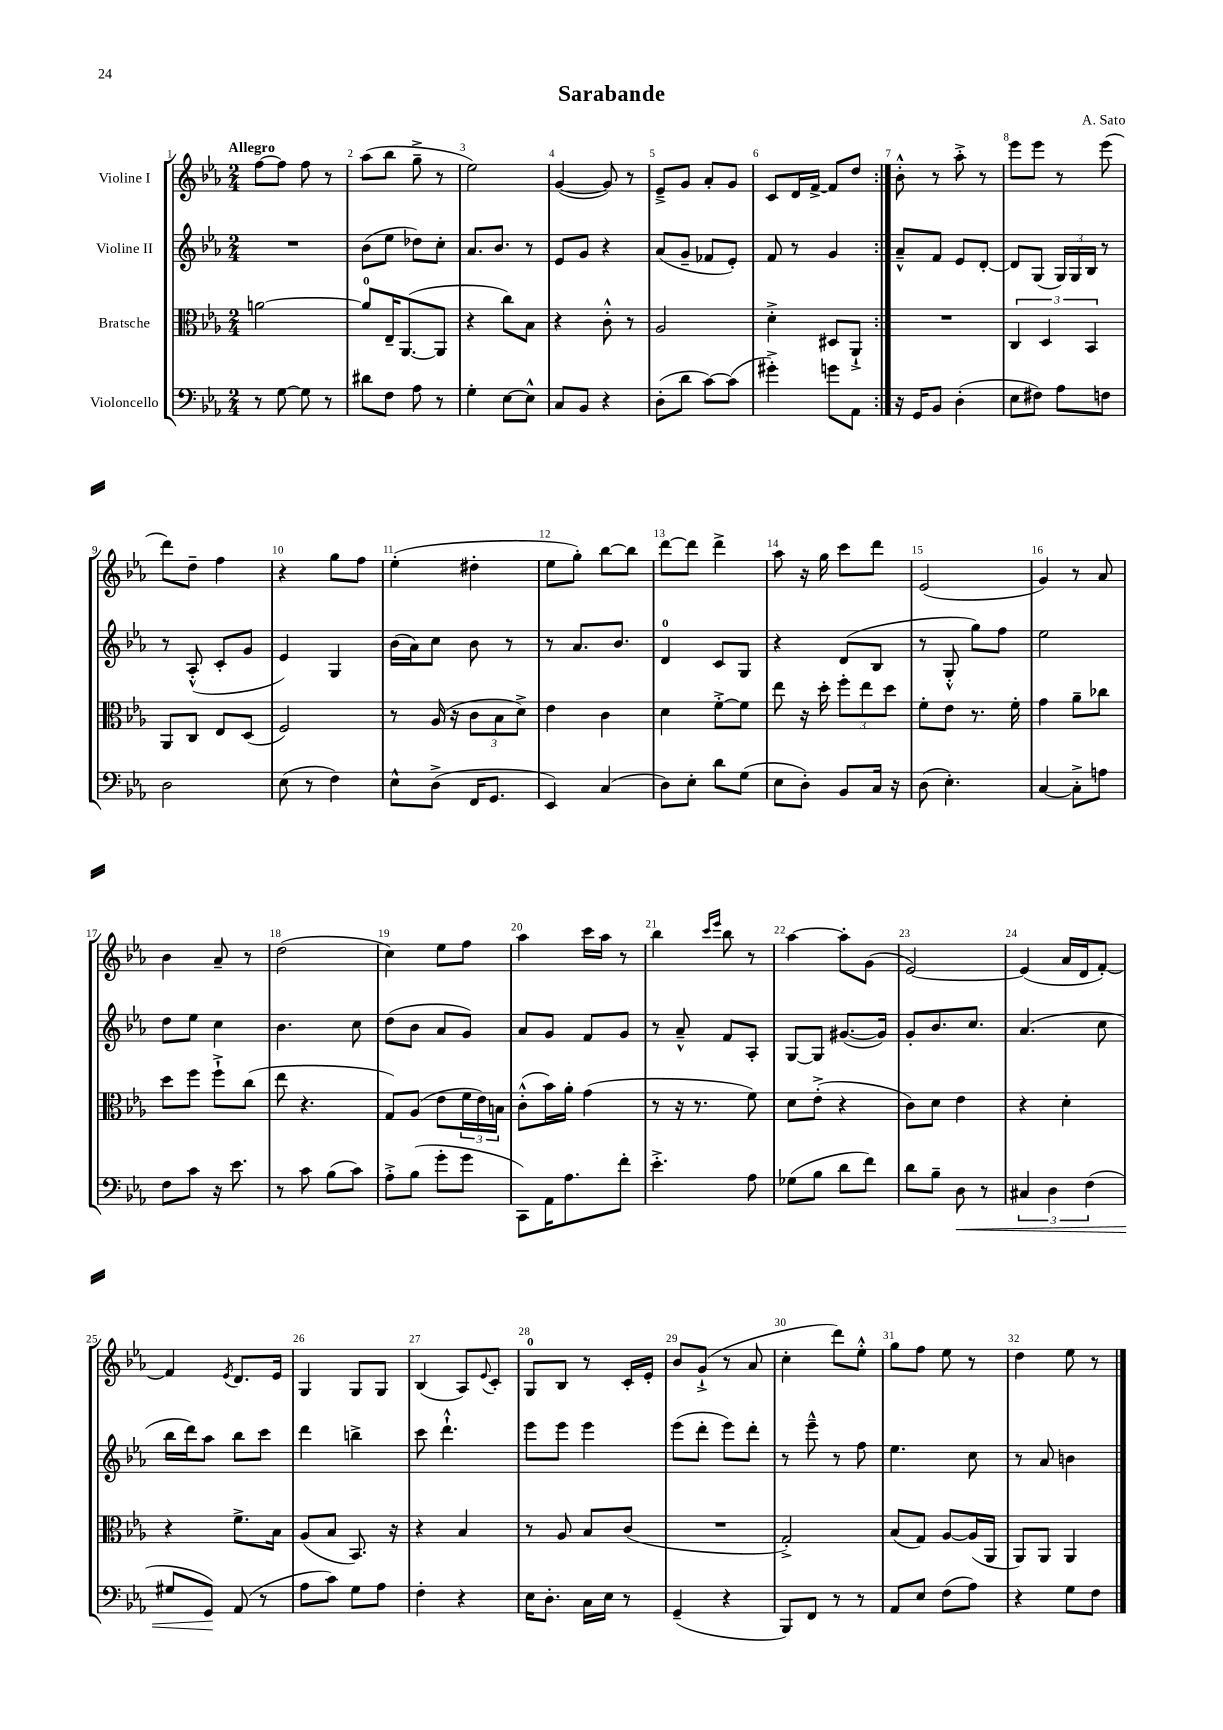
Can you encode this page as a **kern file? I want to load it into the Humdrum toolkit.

**kern	**dynam	**kern	**kern	**kern
*part4	*part4	*part3	*part2	*part1
*staff4	*staff4	*staff3	*staff2	*staff1
*I"Violoncello	*	*I"Bratsche	*I"Violine II	*I"Violine I
*clefF4	*	*clefC3	*clefG2	*clefG2
*k[b-e-a-]	*	*k[b-e-a-]	*k[b-e-a-]	*k[b-e-a-]
*M2/4	*	*M2/4	*M2/4	*M2/4
=1	=1	=1	=1	=1
!	!	!	!	!LO:TX:a:B:t=Allegro
8r	.	[2an\	2r	[8ff\L
[8G\	.	.	.	8ff\J]
8G\]	.	.	.	8ff\
8r	.	.	.	8r
=2	=2	=2	=2	=2
8d#X\L	.	8a/L]	(8b-\L	(8aa-\L
8F\J	.	16E-~/K	8ee-\J	8bb-\J
.	.	([8.AA-/	.	.
8A-\	.	.	8dd-X\L)	8gg~^\
8r	.	8AA-/J]	8cc'\J	8r
=3	=3	=3	=3	=3
4G'\	.	4r	8.a-/L	2ee-\)
.	.	.	8.b-/J	.
[8E-\L	.	8cc\L)	.	.
8E-^^\J]	.	8B-\J	8r	.
=4	=4	=4	=4	=4
8C/L	.	4r	8e-/L	([4g/
8BB-/J	.	.	8g/J	.
4r	.	8c'^^\	4r	8g/])
.	.	8r	.	8r
=5	=5	=5	=5	=5
(8D'\L	.	2A-/	(8a-/L	8e-~^/L
8d\J	.	.	8g~/J	8g/J
[8c\L)	.	.	8f-X/L	8a-'/L
(8c\J]	.	.	8e-'/J)	8g/J
=6	=6	=6	=6	=6
4g#X'^\)	.	4d'^\	8f/	8c/L
.	.	.	8r	16d/L
.	.	.	.	[16f^/JJ
8gn\L	.	8D#X/L	4g/	8f/L]
8AA-\J	.	8AA-`^/J	.	8dd/J
=7:|!	=7:|!	=7:|!	=7:|!	=7:|!
16r	.	2r	8a-~^^/L	8b-'^^\
16GG/KL	.	.	.	.
8BB-/J	.	.	8f/J	8r
(4D'\	.	.	8e-/L	8aa-'^\
.	.	.	[8d'/J	8r
=8	=8	=8	=8	=8
8E-\L	.	6C/	8d/L]	8eee-\L
8F#X\J)	.	.	(8G/J	8eee-\J
.	.	6D/	.	.
8A-\L	.	.	24G/LL)	8r
.	.	.	24G/	.
.	.	6BB-/	24B-/JJ	.
8Fn\J	.	.	8r	(8eee-\
!!LO:LB:g=z
=9	=9	=9	=9	=9
2D\	.	8AA-/L	8r	8ddd\L)
.	.	8C/J	(8A-'^^/	8dd~\J
.	.	8E-/L	8c'/L	4ff\
.	.	(8D/J	8g/J	.
=10	=10	=10	=10	=10
(8E-\	.	2F/)	4e-/)	4r
8r	.	.	.	.
4F\)	.	.	4G/	8gg\L
.	.	.	.	8ff\J
=11	=11	=11	=11	=11
8E-^^\L	.	8r	(16b-\LL	(4ee-'\
.	.	.	16a-\J)	.
(8D^\J	.	(16A-/	8cc\J	.
.	.	16r	.	.
16FF/KL	.	12c\L	8b-\	4dd#X'\
8.GG/J	.	.	.	.
.	.	12B-\	.	.
.	.	.	8r	.
.	.	12d^\J)	.	.
=12	=12	=12	=12	=12
4EE-/)	.	4e-\	8r	8ee-\L
.	.	.	8.a-/L	8gg'\J)
(4C/	.	4c\	.	[8bb-\L
.	.	.	8.b-/J	.
.	.	.	.	8bb-\J]
=13	=13	=13	=13	=13
8D\L)	.	4d\	4d/	[8ddd\L
8E-'\J	.	.	.	8ddd\J]
8d\L	.	[8f'^\L	8c/L	4ddd^\
(8G\J	.	8f\J]	8G/J	.
=14	=14	=14	=14	=14
8E-\L	.	8ee-\	4r	8aa-\
8D'\J)	.	16r	.	16r
.	.	16dd'\	.	16gg\
8BB-/L	.	12ff'\L	(8d/L	8ccc\L
.	.	12ee-\	.	.
16C/Jk	.	.	8B-/J	8ddd\J
.	.	12dd\J	.	.
16r	.	.	.	.
=15	=15	=15	=15	=15
(8D\	.	8f'\L	8r	(2e-/
4.E-'\)	.	8e-\J	8G'^^/	.
.	.	8.r	8gg\L)	.
.	.	.	8ff\J	.
.	.	16f'\	.	.
=16	=16	=16	=16	=16
[4C/	.	4g\	2ee-\	4g/)
8C'^\L]	.	8a-~\L	.	8r
8An\J	.	8cc-X\J	.	8a-/
!!LO:LB:g=z
=17	=17	=17	=17	=17
8F\L	.	8dd\L	8dd\L	4b-\
8c\J	.	8ff\J	8ee-\J	.
16r	.	8ff`^\L	4cc\	8a-~/
8.e-\	.	.	.	.
.	.	(8cc\J	.	8r
=18	=18	=18	=18	=18
8r	.	8ee-\	4.b-\	(2dd\
8c\	.	4.r	.	.
(8B-\L	.	.	.	.
8c\J)	.	.	8cc\	.
=19	=19	=19	=19	=19
8A-'^\L	.	8G/L)	(8dd\L	4cc\)
(8B-\J	.	(8A-/J	8b-\J	.
8g'\L	.	8e-\L	8a-/L	8ee-\L
8g\J	.	24f\L	8g/J)	8ff\J
.	.	24e-\)	.	.
.	.	24Bn\JJ	.	.
=20	=20	=20	=20	=20
8CC\L)	.	(8c'^^\L	8a-/L	4aa-\
16AA-\K	.	16b-\L)	8g/J	.
8.A-\	.	16a-'\JJ	.	.
.	.	(4g\	8f/L	16ccc\LL
.	.	.	.	16aa-\JJ
8f'\J	.	.	8g/J	8r
=21	=21	=21	=21	=21
4.e-'^\	.	8r	8r	4bb-\
.	.	16r	8a-~^^/	.
.	.	8.r	.	.
.	.	.	.	16qqccc/LL
.	.	.	.	16qqeee-/JJ
.	.	.	8f/L	8bb-\
8A-\	.	8f\)	8A-'/J	8r
=22	=22	=22	=22	=22
(8G-X\L	.	8d\L	[8G/L	[4aa-\
8B-\J	.	(8e-'^\J	8G/J]	.
8d\L	.	4r	([8.g#X/L	8aa-'\L]
8f\J)	.	.	.	(8g\J
.	.	.	16g#/Jk])	.
=23	=23	=23	=23	=23
8d\L	.	8c\L)	8g'/L	[2e-/)
8B-~\J	.	8d\J	8.b-/	.
!	!LO:HP:b	!	!	!
8D\	<	4e-\	.	.
.	.	.	8.cc/J	.
8r	.	.	.	.
=24	=24	=24	=24	=24
6C#X/	.	4r	(4.a-/	(4e-/]
6D\	.	.	.	.
.	.	4d'\	.	16a-/LL
.	.	.	.	16d/J
(6F\	.	.	.	.
.	.	.	8cc\	[8f'/J)
!!LO:LB:g=z
=25	=25	=25	=25	=25
8G#X/L	.	4r	16bb-\LL	4f/]
.	.	.	16ddd\J)	.
8GG/J)	.	.	8aa-\J	.
.	.	.	.	8qe-/
(8AA-/	[	8.f^\L	8bb-\L	8.d/L
8r	.	.	8ccc\J	.
.	.	16B-\Jk	.	16e-/Jk
=26	=26	=26	=26	=26
8A-\L	.	(8A-/L	4ddd\	4G/
8c\J)	.	8B-/J	.	.
8G\L	.	8.BB-/)	4bbn^\	8G/L
8A-\J	.	.	.	8G/J
.	.	16r	.	.
=27	=27	=27	=27	=27
4F'\	.	4r	8ccc\	(4B-/
.	.	.	4.ddd`^^\	.
4r	.	4B-/	.	8A-/L)
.	.	.	.	8qqe-/
.	.	.	.	8c'/J
=28	=28	=28	=28	=28
16E-\KL	.	8r	8eee-\L	8G/L
8.D'\J	.	.	.	.
.	.	8A-/	8eee-\J	8B-/J
16C\LL	.	8B-/L	4eee-\	8r
16E-\JJ	.	.	.	.
8r	.	(8c/J	.	16c'/LL
.	.	.	.	16e-'/JJ
=29	=29	=29	=29	=29
(4GG~/	.	2r	(8eee-\L	8b-/L
.	.	.	8ddd'\J	(8g`^/J
4r	.	.	8eee-\L)	8r
.	.	.	8ddd'\J	8a-/
=30	=30	=30	=30	=30
8BBB-/L)	.	2G'^/)	8r	4cc'\
8FF/J	.	.	8eee-~^^\	.
8r	.	.	8r	8ddd\L)
8r	.	.	8ff\	8ee-'^^\J
=31	=31	=31	=31	=31
8AA-/L	.	(8B-/L	4.ee-\	8gg\L
8E-/J	.	8G/J)	.	8ff\J
(8F\L	.	[8A-/L	.	8ee-\
8A-\J)	.	(16A-/L]	8cc\	8r
.	.	16AA-/JJ	.	.
=32	=32	=32	=32	=32
4r	.	8AA-/L)	8r	4dd\
.	.	8AA-/J	8a-/	.
8G\L	.	4AA-/	4bn\	8ee-\
8F\J	.	.	.	8r
==	==	==	==	==
*-	*-	*-	*-	*-
